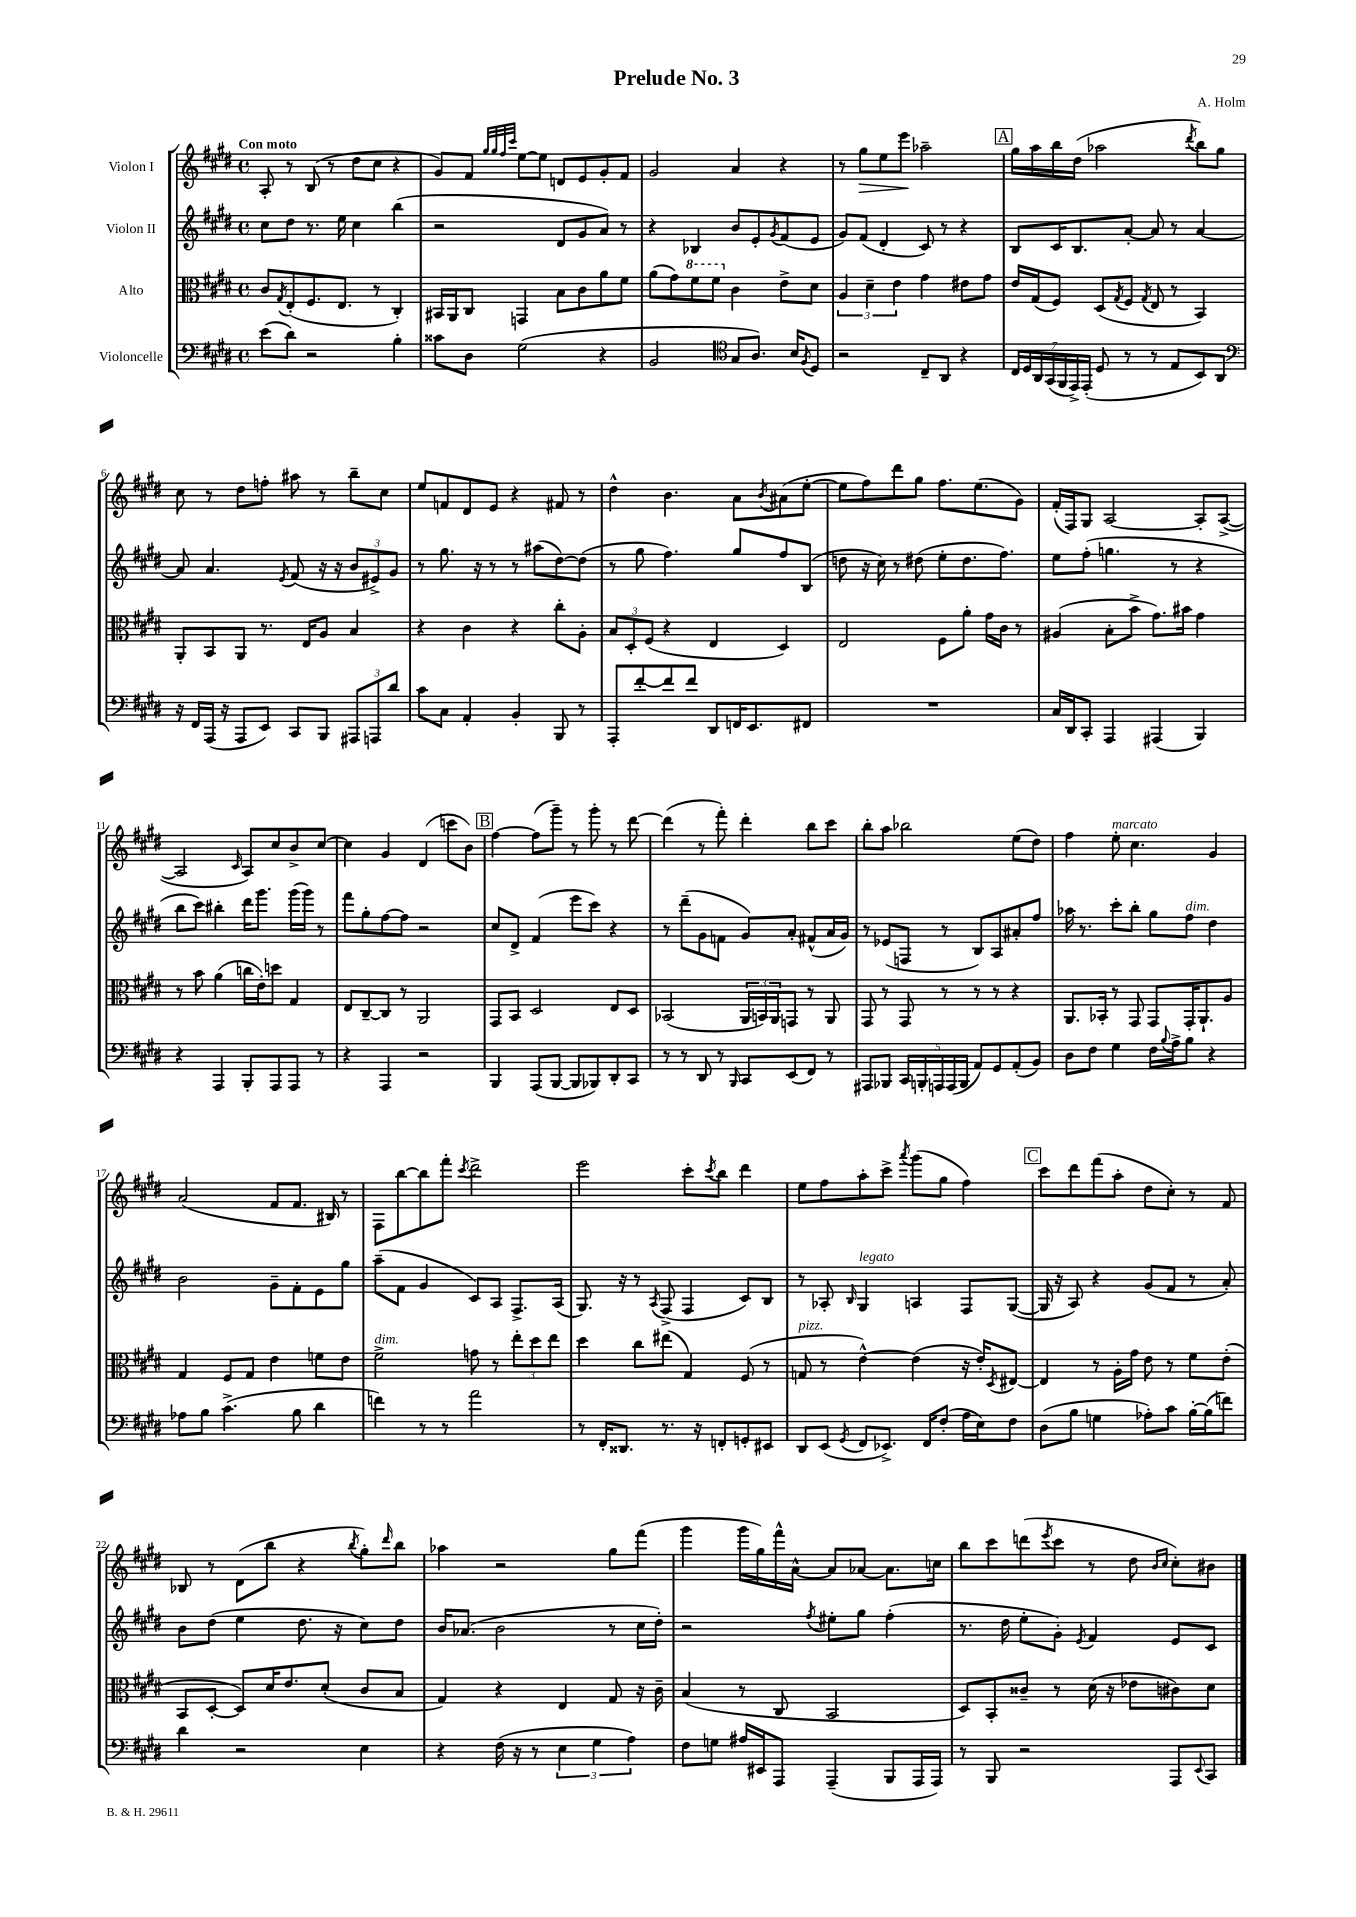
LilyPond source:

\header { title = "Prelude No. 3" composer = "A. Holm" }
<<
\new StaffGroup <<
\new Staff = "s0" \with { instrumentName = "Violon I" } {
    \clef treble \key e \major \defaultTimeSignature \time 4/4 \tempo "Con moto"
    a8-. r8 b8( r8 dis''8 cis''8 r4 |
    gis'8) fis'8 \grace { gis''32 gis''32 fis''32 cis'''32 } e''8~ e''8 d'8 e'8 gis'8-. fis'8 |
    gis'2 a'4 r4 |
    r8 gis''8\> e''8 e'''8\! aes''2-- |
    \mark \markup { \box "A" } gis''16 a''16 b''16 dis''16( aes''2 \acciaccatura { dis'''8 } b''8) gis''8 |
    cis''8 r8 dis''8 f''8-. ais''8 r8 b''8-- cis''8 |
    e''8 f'8 dis'8 e'8 r4 fis'8 r8 |
    dis''4-^ b'4. a'8 \acciaccatura { b'8 } ais'8( e''8~-. |
    e''8 fis''8) dis'''8 gis''8 fis''8. e''8.( gis'8) |
    fis'16-.( fis16) gis8 a2~ a8-. a8~->( |
    a2 \grace { cis'16 } a8) cis''8 b'8-> cis''8~ |
    cis''4 gis'4 dis'4( c'''8 b'8) |
    \mark \markup { \box "B" } fis''4~ fis''8( gis'''8--) r8 gis'''8-. r8 dis'''8~ |
    dis'''4( r8 fis'''8-.) dis'''4-. b''8 cis'''8 |
    b''8-. a''8 bes''2 e''8( dis''8) |
    fis''4 e''8-.^\markup { \italic "marcato" } cis''4. gis'4 |
    a'2( fis'8 fis'8. bis16) r8 |
    fis8 b''8~ b''8 fis'''8-. \acciaccatura { cis'''8 } dis'''2-> |
    e'''2 cis'''8-. \acciaccatura { cis'''8 } b''8 dis'''4 |
    e''8 fis''8 a''8-. cis'''8-> \acciaccatura { a'''8 } gis'''8( gis''8 fis''4) |
    \mark \markup { \box "C" } cis'''8 dis'''8 fis'''8( a''8-. dis''8 cis''8-.) r8 fis'8 |
    bes8 r8 dis'8( b''8 r4 \acciaccatura { b''8 } gis''8-.) \grace { dis'''16 } b''8 |
    aes''4 r2 gis''8 fis'''8( |
    gis'''4 gis'''16 gis''16) fis'''16-^ a'16~-^ a'8 aes'8~ aes'8. c''16 |
    b''8 cis'''8 d'''8( \acciaccatura { e'''8 } cis'''8 r8 dis''8 \grace { b'16 cis''16 } cis''8-.) bis'8 \bar "|." |
}
\new Staff = "s1" \with { instrumentName = "Violon II" } {
    \clef treble \key e \major \defaultTimeSignature \time 4/4
    cis''8 dis''8 r8. e''16 cis''4 b''4( |
    r2 dis'8 gis'8 a'8) r8 |
    r4 bes4 b'8 e'8-. \acciaccatura { gis'8 } fis'8( e'8 |
    gis'8) fis'8( dis'4-. cis'8) r8 r4 |
    \mark \markup { \box "A" } b8 cis'16 b8. a'8~-. a'8 r8 a'4~ |
    a'8 a'4. \acciaccatura { e'8 } fis'8( r16 r16 \tuplet 3/2 { b'8 eis'8->) gis'8 } |
    r8 gis''8. r16 r8 r8 ais''8( dis''8~) dis''8( |
    r8 gis''8 fis''4.) gis''8 fis''8 b8( |
    d''8 r16 cis''16) r8 dis''8( e''8-. dis''8. fis''8.) |
    e''8 fis''8-.( g''4. r8 r4 |
    b''8 cis'''8) bis''4-. dis'''16 gis'''8. gis'''16( gis'''16) r8 |
    fis'''8 gis''8-. fis''8~ fis''8 r2 |
    \mark \markup { \box "B" } cis''8 dis'8-> fis'4( e'''8 cis'''8) r4 |
    r8 dis'''8--( gis'8 f'8 gis'8) a'8-. fis'8-^( a'16 gis'16) |
    r8 ees'8( f8 r8 b8) a8 ais'8-. fis''8 |
    aes''16 r8. cis'''8-. b''8-. gis''8 fis''8^\markup { \italic "dim." } dis''4 |
    b'2 gis'8-- fis'8-. e'8 gis''8 |
    a''8--( fis'8 gis'4 cis'8) a8 fis8.-> a16( |
    gis8.) r16 r8 \acciaccatura { a8 } fis8->( fis4 cis'8) b8 |
    r8 aes8-. \grace { b16 } gis4^\markup { \italic "legato" } a4 fis8 gis8~( |
    \mark \markup { \box "C" } gis16 r16 a8) r4 gis'8( fis'8 r8 a'8-.) |
    b'8 dis''8( e''4 dis''8. r16 cis''8) dis''8 |
    b'16 aes'8.( b'2 r8 cis''16 dis''16-.) |
    r2 \acciaccatura { fis''8 } eis''8-. gis''8 fis''4-.( |
    r8. dis''16 e''8-. gis'8-.) \acciaccatura { e'8 } fis'4 e'8 cis'8 \bar "|." |
}
\new Staff = "s2" \with { instrumentName = "Alto" } {
    \clef alto \key e \major \defaultTimeSignature \time 4/4
    cis'8 \acciaccatura { gis8 } e8-.( fis8. e8. r8 cis4-.) |
    bis,16 a,16 cis8 g,4 b8 cis'8 a'8 fis'8 |
    a'8( gis'8) \ottava #1 fis''8 fis''8 \ottava #0 cis'4 e'8-> dis'8 |
    \tuplet 3/2 { a4 dis'4-- e'4 } gis'4 eis'8 gis'8 |
    \mark \markup { \box "A" } e'16 gis16( fis8) dis8( \acciaccatura { gis8 } fis8 \acciaccatura { gis8 } e8 r8 b,4) |
    a,8-. b,8 a,8 r8. e16 a8 b4 |
    r4 cis'4 r4 cis''8-. a8-. |
    \tuplet 3/2 { b8 dis8-. fis8( } r4 e4 dis4) |
    e2 fis8 a'8-. gis'16 cis'16 r8 |
    ais4( b8-. b'8-> gis'8.) bis'16 gis'4 |
    r8 b'8 a'4( c''16 e'16-.) d''8 gis4 |
    e8 cis8~-- cis8 r8 a,2 |
    \mark \markup { \box "B" } gis,8 b,8 dis2 e8 dis8 |
    bes,2( \tuplet 3/2 { a,16 b,16) a,16 } g,8 r8 a,8 |
    gis,8 r8 gis,8 r8 r8 r8 r4 |
    a,8. bes,16-. r8 gis,8 gis,8 gis,16-. a,8.-! a8 |
    gis4 fis8 gis8 e'4 f'8 e'8 |
    fis'2->^\markup { \italic "dim." } g'8 r8 \tuplet 3/2 { e''8-. dis''8 e''8 } |
    dis''4 cis''8 eis''8( gis4) fis8( r8 |
    g8^\markup { \italic "pizz." } r8 e'4~-^) e'4( r16 e'16-.) \acciaccatura { dis8 } eis8~ |
    \mark \markup { \box "C" } eis4 r8 a16-. gis'16 e'8 r8 fis'8 e'8-.( |
    b,8 dis8~-. dis8) dis'16 e'8. dis'8-.( cis'8 b8 |
    gis4) r4 e4 gis8 r16 cis'16-- |
    b4( r8 cis8 b,2 |
    dis8) b,8-. cisis'8-- r8 dis'16( r16 ees'8 cis'8) dis'8 \bar "|." |
}
\new Staff = "s3" \with { instrumentName = "Violoncelle" } {
    \clef bass \key e \major \defaultTimeSignature \time 4/4
    e'8( dis'8) r2 b4-. |
    cisis'8 dis8 gis2( r4 |
    b,2 \clef tenor gis8 a8.) b16 \acciaccatura { fis8 } dis8 |
    r2 cis8-- a,8 r4 |
    \mark \markup { \box "A" } \tuplet 7/4 { cis16 dis16 a,16 gis,16( fis,16 e,16->) e,16-.( } dis8 r8 r8 e8 b,8) a,8 |
    \clef bass r16 fis,16 a,,16( r16 a,,8 e,8) cis,8 b,,8 \tuplet 3/2 { ais,,8 a,,8 dis'8 } |
    cis'8 cis8 a,4-. b,4-. b,,8 r8 |
    a,,8-. fis'8~-. fis'8 fis'8 dis,8 f,16 e,8. fis,8 |
    R1 |
    cis16 dis,16 cis,8-. a,,4 ais,,4( b,,4) |
    r4 a,,4 b,,8-. a,,8 a,,8 r8 |
    r4 a,,4 r2 |
    \mark \markup { \box "B" } b,,4 a,,8( b,,8~ b,,8 bes,,8) dis,8-. cis,8 |
    r8 r8 dis,8 r8 \grace { b,,16 } cis,8 e,8( fis,8) r8 |
    ais,,8 bes,,8 \tuplet 5/4 { cis,16 b,,16-. a,,16 a,,16( b,,16 } a,8) gis,8 a,8-.( b,8) |
    dis8 fis8 gis4 fis16 \appoggiatura { b8 } a16-> b8 r4 |
    aes8 b8 cis'4.->( b8 dis'4 |
    f'4) r8 r8 a'2 |
    r8 fis,16-. disis,8. r8. r16 f,8-. g,8-. eis,8 |
    dis,8 e,8( \acciaccatura { gis,8 } fis,8 ees,8.->) fis,16 fis8-.( a16 e16) fis8 |
    \mark \markup { \box "C" } dis8( b8 g4 aes8-.) cis'8 b16~-. b16( f'8) |
    dis'4 r2 e4 |
    r4 fis16( r16 r8 \tuplet 3/2 { e4 gis4 a4) } |
    fis8 g8 ais16 eis,16 a,,8 a,,4--( b,,8 a,,16 a,,16) |
    r8 b,,8 r2 a,,8 \appoggiatura { e,8 } cis,8 \bar "|." |
}
>>
>>
